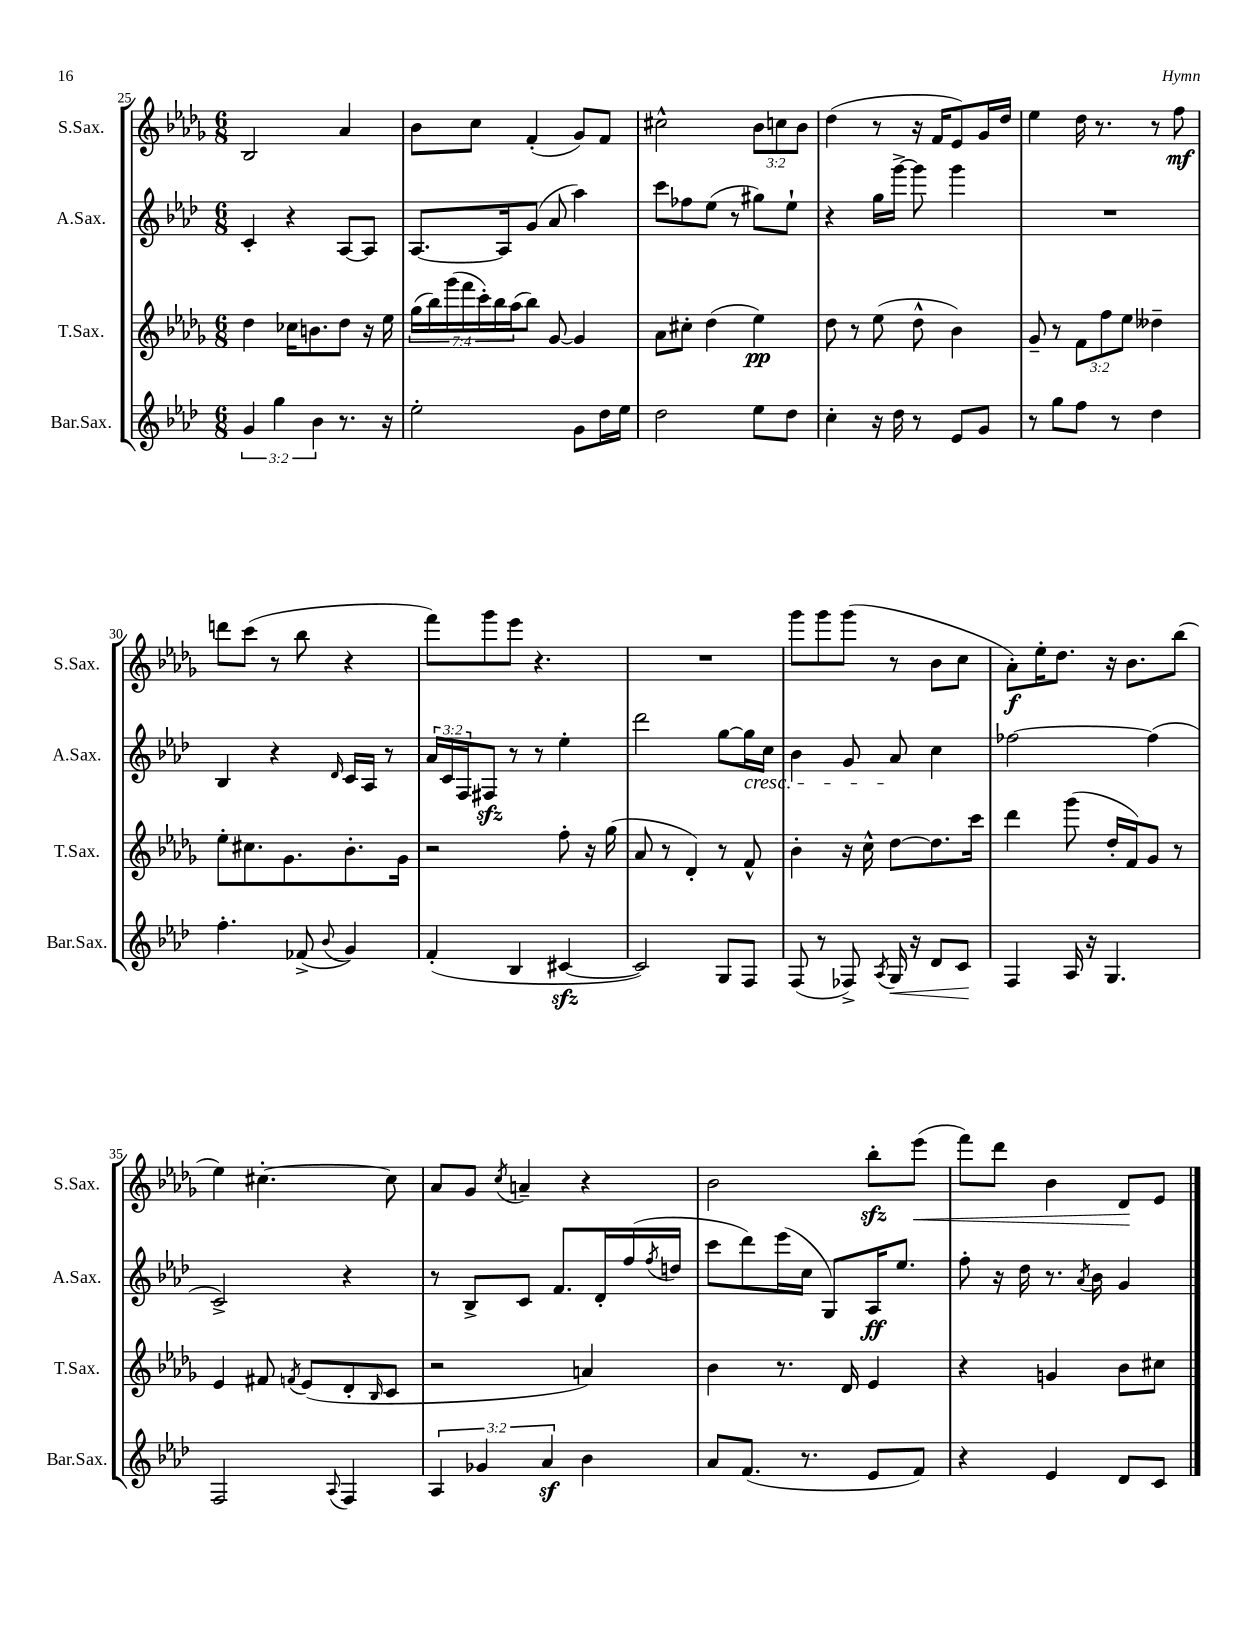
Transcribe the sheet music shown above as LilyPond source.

<<
\new StaffGroup <<
\new Staff = "s0" \with { instrumentName = "S.Sax." shortInstrumentName = "S.Sax." } {
    \clef treble \key des \major \numericTimeSignature \time 6/8 \override Staff.TupletNumber.text = #tuplet-number::calc-fraction-text
    bes2 aes'4 |
    bes'8 c''8 f'4-.( ges'8) f'8 |
    cis''2-^ \tuplet 3/2 { bes'8 c''8 bes'8 } |
    des''4( r8 r16 f'16 ees'8) ges'16 des''16 |
    ees''4 des''16 r8. r8 f''8\mf |
    d'''8 c'''8( r8 bes''8 r4 |
    f'''8) ges'''8 ees'''8 r4. |
    R2. |
    ges'''8 ges'''8 ges'''8( r8 bes'8 c''8 |
    aes'8-.\f) ees''16-. des''8. r16 bes'8. bes''8( |
    ees''4) cis''4.~-. cis''8 |
    aes'8 ges'8 \acciaccatura { c''8 } a'4-- r4 |
    bes'2 bes''8-.\sfz ees'''8\<( |
    f'''8) des'''8 bes'4 des'8\! ees'8 \bar "|." |
}
\new Staff = "s1" \with { instrumentName = "A.Sax." shortInstrumentName = "A.Sax." } {
    \clef treble \key aes \major \numericTimeSignature \time 6/8 \override Staff.TupletNumber.text = #tuplet-number::calc-fraction-text
    c'4-. r4 aes8~ aes8 |
    aes8.~ aes16 g'8( aes'8 aes''4) |
    c'''8 fes''8 ees''8( r8 gis''8) ees''8-! |
    r4 g''16 g'''16~-> g'''8 g'''4 |
    R2. |
    bes4 r4 \grace { des'16 } c'16 aes16 r8 |
    \tuplet 3/2 { aes'16 c'16 f16 } fis8\sfz r8 r8 ees''4-. |
    des'''2 g''8~ g''16\cresc c''16 |
    bes'4 g'8 aes'8\! c''4 |
    fes''2~ fes''4( |
    c'2->) r4 |
    r8 bes8-> c'8 f'8. des'16-. f''16( \acciaccatura { f''8 } d''16 |
    c'''8 des'''8) ees'''16( c''16 g8) aes16\ff ees''8. |
    f''8-. r16 des''16 r8. \acciaccatura { aes'8 } bes'16 g'4 \bar "|." |
}
\new Staff = "s2" \with { instrumentName = "T.Sax." shortInstrumentName = "T.Sax." } {
    \clef treble \key des \major \numericTimeSignature \time 6/8 \override Staff.TupletNumber.text = #tuplet-number::calc-fraction-text
    des''4 ces''16 b'8. des''8 r16 ees''16 |
    \tuplet 7/4 { ges''16( bes''16) ges'''16( f'''16 c'''16-.) bes''16 aes''16( } bes''8) ges'8~ ges'4 |
    aes'8 cis''8-. des''4( ees''4\pp) |
    des''8 r8 ees''8( des''8-^ bes'4) |
    ges'8-- r8 \tuplet 3/2 { f'8 f''8 ees''8 } deses''4-- |
    ees''8-. cis''8. ges'8. bes'8.-. ges'16 |
    r2 f''8-. r16 ges''16( |
    aes'8 r8 des'4-.) r8 f'8-^ |
    bes'4-. r16 c''16-^ des''8~ des''8. c'''16 |
    des'''4 ges'''8( des''16-. f'16) ges'8 r8 |
    ees'4 fis'8 \acciaccatura { f'8 } ees'8( des'8-. \grace { bes16 } c'8 |
    r2 a'4) |
    bes'4 r8. des'16 ees'4 |
    r4 g'4 bes'8 cis''8 \bar "|." |
}
\new Staff = "s3" \with { instrumentName = "Bar.Sax." shortInstrumentName = "Bar.Sax." } {
    \clef treble \key aes \major \numericTimeSignature \time 6/8 \override Staff.TupletNumber.text = #tuplet-number::calc-fraction-text
    \tuplet 3/2 { g'4 g''4 bes'4 } r8. r16 |
    ees''2-. g'8 des''16 ees''16 |
    des''2 ees''8 des''8 |
    c''4-. r16 des''16 r8 ees'8 g'8 |
    r8 g''8 f''8 r8 des''4 |
    f''4.-. fes'8->( \appoggiatura { bes'8 } g'4) |
    f'4-.( bes4 cis'4~\sfz |
    cis'2) g8 f8 |
    f8( r8 fes8->) \acciaccatura { aes8 } g16\< r16 des'8 c'8\! |
    f4 aes16 r16 g4. |
    f2 \appoggiatura { aes8 } f4 |
    \tuplet 3/2 { aes4 ges'4 aes'4\sf } bes'4 |
    aes'8 f'8.( r8. ees'8 f'8) |
    r4 ees'4 des'8 c'8 \bar "|." |
}
>>
>>
\layout { \context { \Score currentBarNumber = #25 } }
